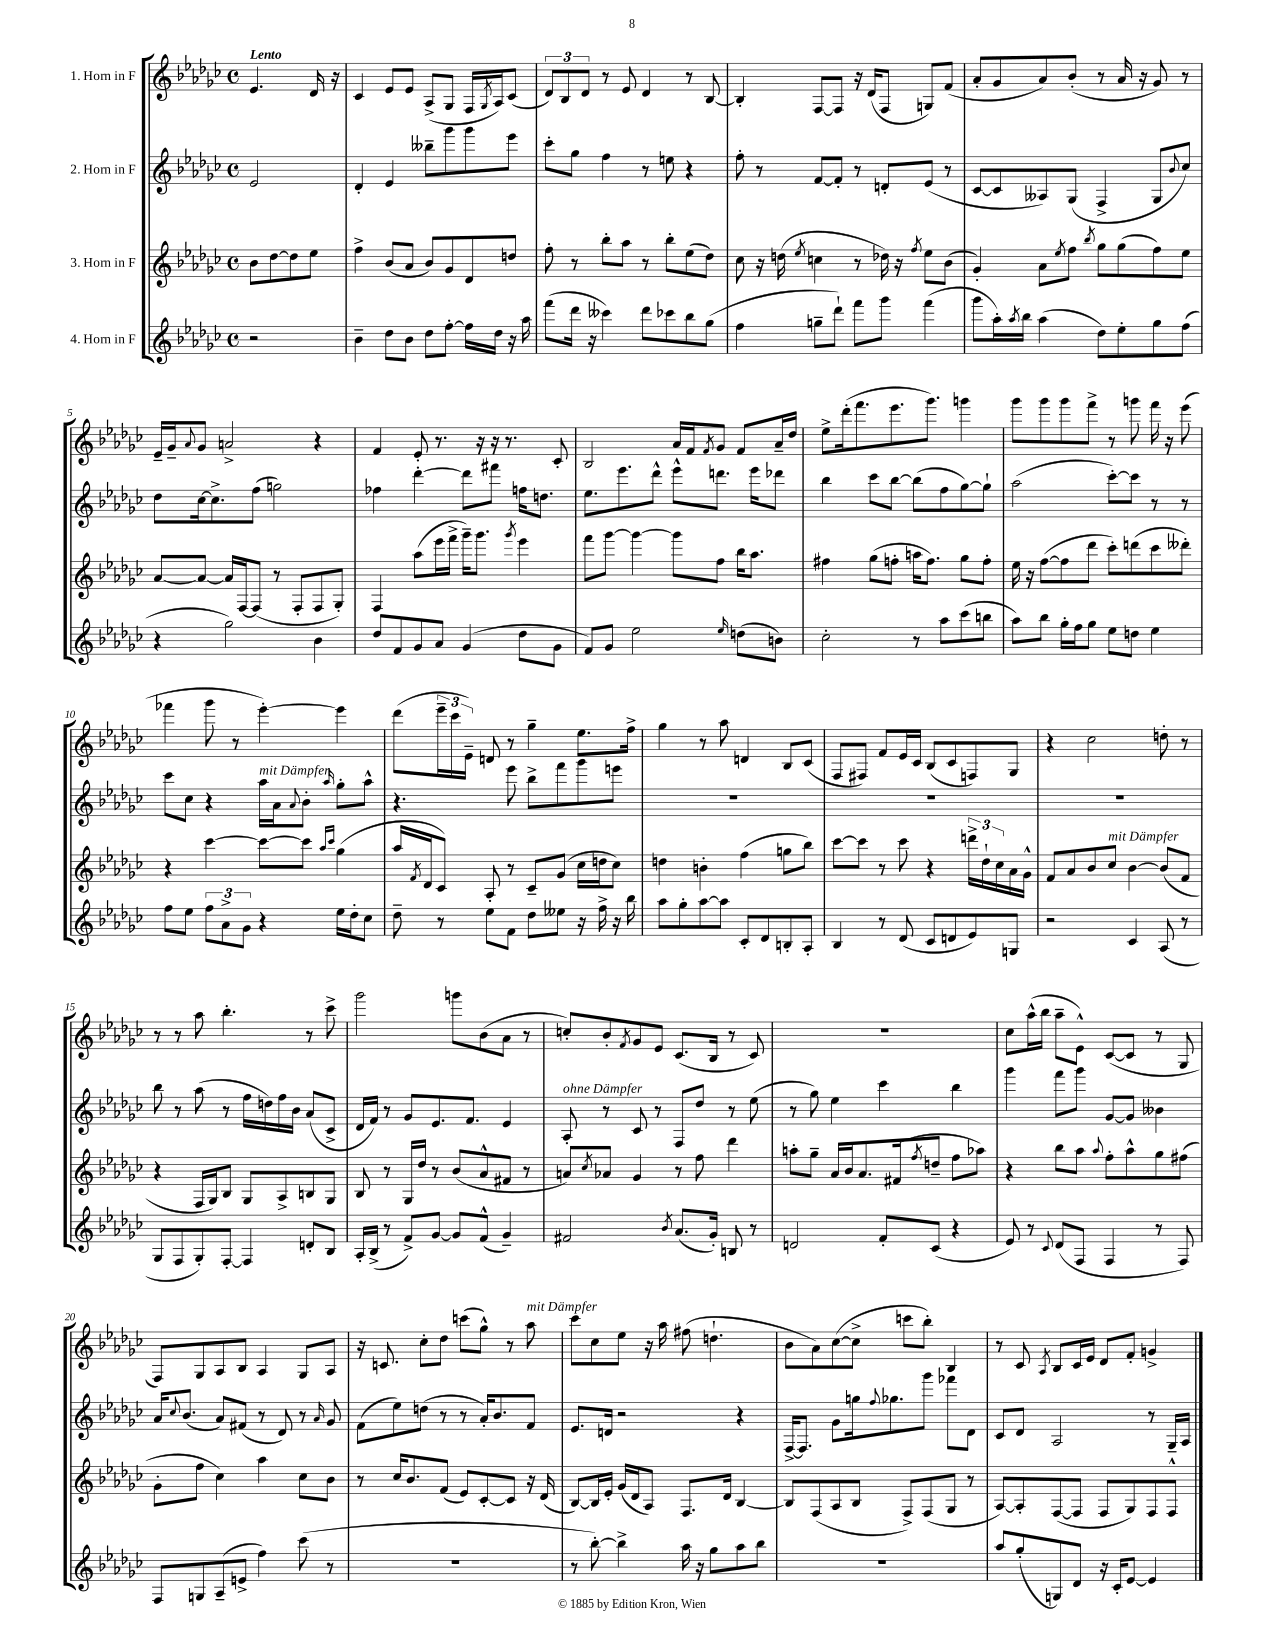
<<
\new StaffGroup <<
\new Staff = "s0" \with { instrumentName = "1. Horn in F" } {
    \clef treble \key ges \major \defaultTimeSignature \time 4/4 \partial 2 \tempo "Lento"
    ees'4. des'16 r16 |
    ces'4 ees'8 ees'8 aes8->( ges8 f16 \acciaccatura { ges8 } aes16) ces'8( |
    \tuplet 3/2 { des'8) bes8 des'8 } r8 ees'8 des'4 r8 bes8~ |
    bes4-. f8~ f8 r16 des'16( f8 g8) f'8( |
    aes'8-. ges'8 aes'8) bes'8-.( r8 aes'16 r16 ges'8) r8 |
    ees'16-- ges'16-- \appoggiatura { aes'8 } ges'8 a'2-> r4 |
    f'4 ees'8-. r8. r16 r16 r8. ces'8-. |
    bes2 aes'16 f'16 \acciaccatura { f'8 } ges'8 f'8 aes'16-- des''16 |
    ees''8-> des'''16-.( f'''8. ees'''8. ges'''8.) g'''4 |
    ges'''8 ges'''8 ges'''8 f'''8-> r8 g'''8 f'''16 r16 ees'''8( |
    fes'''4 ges'''8 r8 ees'''4~-.) ees'''4 |
    des'''8( \tuplet 3/2 { ees'''16-- ces'''16 ees'16--) } d'8 r8 ges''4-- ees''8. f''16-> |
    ges''4 r8 aes''8 d'4 bes8 ces'8( |
    f8 fis8) f'8 ees'16 ces'16 bes8( ces'8 f8) ges8 |
    r4 ces''2 d''8-. r8 |
    r8 r8 aes''8 bes''4.-. r8 ces'''8-> |
    ges'''2 g'''8 bes'8( aes'8 r8 |
    c''8-.) bes'8-. \acciaccatura { f'8 } ges'8 ees'8 ces'8.( bes16 r8 ces'8) |
    R1 |
    ces''8 aes''16-^( bes''16 aes''8-- ees'8-^) ces'8~( ces'8 r8 ges8 |
    f8) ges8 aes8 bes8 aes4 ges8 aes8 |
    r16 c'8. ces''8-. des''8 c'''8( ges''8-^) r8 aes''8^\markup { \italic "mit Dämpfer" } |
    ces'''8 ces''8 ees''8 r16 aes''16 fis''8( d''4.-! |
    bes'8 aes'8) ces''8~( ces''8-> c'''8 bes''8-.) bes4 |
    r8 ces'8 \acciaccatura { aes8 } bes8 ces'16 ees'16 des'8 f'8-. g'4-> \bar "|." |
}
\new Staff = "s1" \with { instrumentName = "2. Horn in F" } {
    \clef treble \key ges \major \defaultTimeSignature \time 4/4 \partial 2
    ees'2 |
    des'4-. ees'4 beses''8-- ges'''8 ges'''8 ees'''8 |
    ces'''8-. ges''8 f''4 r8 e''8 r4 |
    f''8-. r8 f'8~ f'8-. r8 d'8-. ees'8( r8 |
    ces'8~ ces'8 aeses8) ges8( f4-> ges8 \appoggiatura { bes'8 } ces''8) |
    des''8 ces''16~ ces''8.-> f''8( g''2) |
    fes''4 des'''4~-. des'''8 fis'''8 f''16 d''8. |
    ees''8. ees'''8. des'''8-^ ees'''8-^ d'''8. ees'''16 des'''8 |
    bes''4 ces'''8 bes''8~ bes''8( f''8 ges''8~) ges''8-! |
    aes''2( ces'''8~-.) ces'''8 r8 r8 |
    ces'''8 ces''8 r4 aes''16^\markup { \italic "mit Dämpfer" } aes'16 \appoggiatura { aes'8 } bes'8-. \grace { aes''16 } ges''8-. aes''8-^ |
    r4. ees'''8 bes''8-> f'''8 ges'''8 e'''8 |
    R1 |
    R1 |
    R1 |
    bes''8 r8 aes''8( r8 f''16 d''16) f''16 bes'16 aes'8( ces'8-> |
    des'16 f'16) r8 ges'8 ees'8. f'8. ees'4 |
    aes8-.^\markup { \italic "ohne Dämpfer" } r8 ces'8 r8 f8 des''8 r8 ees''8( |
    r8 ges''8) ees''4 ces'''4 bes''4 |
    ges'''4 f'''8 ges'''8 ges'8~ ges'8 beses'4 |
    aes'16 \appoggiatura { ces''8 } bes'8.( aes'8) fis'8( r8 des'8) r8 \grace { aes'16 } ges'8 |
    f'8( ees''8) d''8( r8 r8 aes'16-.) bes'8. f'8 |
    ees'8. d'16 r2 r4 |
    f16~-> f8. ges'8 g''16 \appoggiatura { f''8 } ges''8. ges'''8 fes'''8 des'8 |
    ces'8 des'8 aes2 r8 ges16-- aes16 \bar "|." |
}
\new Staff = "s2" \with { instrumentName = "3. Horn in F" } {
    \clef treble \key ges \major \defaultTimeSignature \time 4/4 \partial 2
    bes'8 des''8~ des''8 ees''8 |
    f''4-> bes'8( aes'8 bes'8) ges'8 des'8 d''8 |
    f''8-. r8 bes''8-. aes''8 r8 bes''8-. ees''8( des''8) |
    ces''8 r16 d''16( \acciaccatura { ees''8 } c''4 r8 des''16) r16 \acciaccatura { f''8 } ees''8 bes'8( |
    ges'4-.) aes'8 \acciaccatura { ees''8 } f''8 \acciaccatura { bes''8 } ges''8 ges''8( f''8) ees''8 |
    aes'8~ aes'8~ aes'16 f16~ f8( r8 f8-. f8 ges8-.) |
    f4 aes''8( ees'''16 f'''16-> ges'''16--) ges'''8. \acciaccatura { ges'''8 } ees'''4 |
    f'''8 ges'''8~ ges'''4~ ges'''8 f''8 bes''16 aes''8. |
    fis''4 ges''8( f''8-. a''16 f''8.) ges''8 f''8-. |
    ees''16 r16 f''8~( f''8 des'''8 ces'''8-.) d'''8( ces'''8 deses'''8-.) |
    r4 ces'''4~ ces'''8~ ces'''8 \grace { aes''16 ces'''16 } ges''4( |
    aes''16 \acciaccatura { f'8 } des'16 ces'8) aes8-. r8 ces'8-- ges'8( ces''16 d''16 ces''8) |
    d''4 b'4-. f''4( g''8 bes''8) |
    ces'''8~ ces'''8 r8 ces'''8 r4 \tuplet 3/2 { d'''16-> des''16-! ces''16 } aes'16 ges'16-^ |
    f'8 aes'8 bes'8 ces''8^\markup { \italic "mit Dämpfer" } bes'4~ bes'8( f'8 |
    r4 f16 ges16) bes8 ges8 aes8-> b8 ges8 |
    bes8 r8 ges16 des''16 r8 bes'8( aes'8-^ fis'8 r8 |
    a'8) \acciaccatura { ces''8 } aes'8 ges'4 r8 f''8 des'''4 |
    a''8-. ges''8-- aes'16 bes'16 aes'8. fis'16( \acciaccatura { f''8 } d''8-- f''8 aes''8) |
    r4 bes''8 aes''8 \appoggiatura { aes''8 } f''8-. aes''8-^ ges''8 fis''8( |
    ges'8-. f''8 ces''4) aes''4 ces''8 bes'8 |
    r8 ces''16 bes'8. f'8( ees'8) ces'8~-. ces'8 r16 des'16( |
    bes8~) bes16 ees'16-. ges'16( des'16 aes8) f8. des'16 bes4~ |
    bes8 f8( aes8 bes8 f8->) f8( ges8 r8 |
    aes8~) aes8-. f8~( f8 f8 ges8) f8 f8-^ \bar "|." |
}
\new Staff = "s3" \with { instrumentName = "4. Horn in F" } {
    \clef treble \key ges \major \defaultTimeSignature \time 4/4 \partial 2
    r2 |
    bes'4-- des''8 bes'8 des''8 f''8~-. f''16 des''16 r16 aes''16 |
    f'''8( des'''16 r16 ceses'''4) des'''8 ces'''8 bes''8 ges''8( |
    f''4 g''8-- des'''8-!) f'''8 ges'''8 f'''4( |
    ges'''8 aes''16-.) \acciaccatura { aes''8 } bes''16 aes''4( des''8) ees''8-. ges''8 f''8( |
    r4 ges''2) bes'4 |
    des''8 f'8 ges'8 aes'8 ges'4( des''8 ges'8 |
    f'8) ges'8 ees''2 \grace { ees''16 } d''8( b'8) |
    ces''2-. r8 aes''8 ces'''8( b''8 |
    aes''8) bes''8 ges''16-. f''16 ges''8 ees''8 d''8 ees''4 |
    f''8 ees''8 \tuplet 3/2 { f''8 aes'8-> ges'8 } r4 ees''16 des''16-. ces''8 |
    des''8-- r8 ees''8 f'8 des''8 eeses''8 r16 f''16-> r16 bes''16 |
    aes''8 ges''8-. aes''8~ aes''8 ces'8-. des'8 b8-. aes8-. |
    bes4 r8 des'8( ces'8 d'8 ees'8) g8 |
    r2 ces'4 aes8( r8 |
    ges8 f8 ges8-.) f8~-. f4 d'8-. bes8 |
    aes16-. bes16->( r8 f'8->) ges'8~ ges'8 f'8-^( ges'4--) |
    fis'2 \acciaccatura { bes'8 } aes'8.( ges'16-.) b8 r8 |
    d'2 f'8-. ces'8( r4 |
    ees'8) r8 \appoggiatura { ces'8 } des'8( f8 f4 r8 f8) |
    f8 g8 aes8--( e'8-> f''4) ces'''8( r8 |
    R1 |
    r8 bes''8~-.) bes''4-> aes''16 r16 ges''8 aes''8 bes''8 |
    R1 |
    aes''8 ges''8-.( g8) des'8 r16 ces'16-. ees'8~ ees'4 \bar "|." |
}
>>
>>
